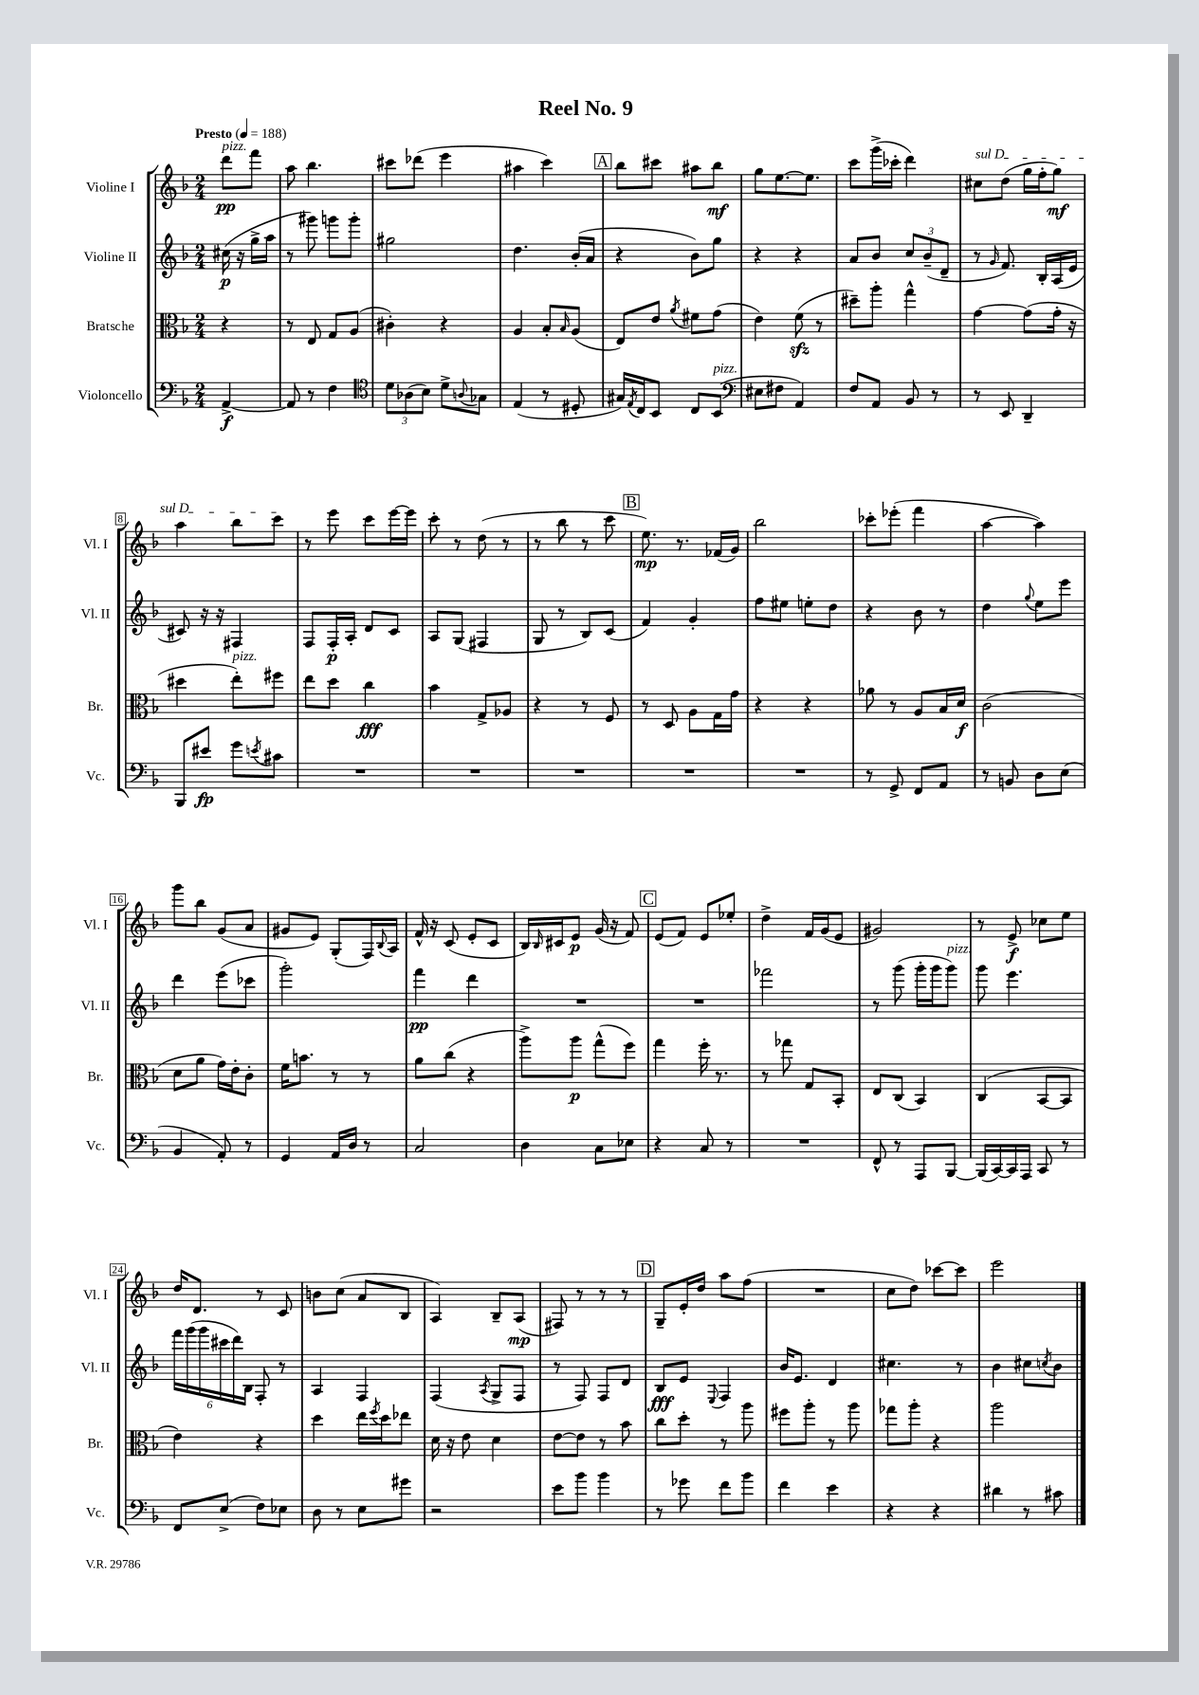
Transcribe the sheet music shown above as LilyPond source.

\header { title = "Reel No. 9" }
<<
\new StaffGroup <<
\new Staff = "s0" \with { instrumentName = "Violine I" shortInstrumentName = "Vl. I" } {
    \clef treble \key f \major \numericTimeSignature \time 2/4 \partial 4 \tempo "Presto" 4 = 188
    d'''8\pp^\markup { \italic "pizz." } f'''8 |
    a''8 bes''4. |
    cis'''8 des'''8( e'''4 |
    ais''4 c'''4) |
    \mark \markup { \box "A" } bes''8 cis'''8 ais''8 bes''8\mf |
    g''8 e''8.~ e''8. |
    c'''8 g'''16->( ces'''16-. d'''4) |
    \once \override TextSpanner.bound-details.left.text = \markup { \italic "sul D" } cis''8\startTextSpan d''8( g''16 f''16-. g''8\mf) |
    a''4 bes''8 c'''8\stopTextSpan |
    r8 e'''8 c'''8 e'''16~ e'''16 |
    c'''8-. r8 d''8( r8 |
    r8 bes''8 r8 c'''8 |
    \mark \markup { \box "B" } e''8.\mp) r8. fes'16( g'16) |
    bes''2 |
    ces'''8-. ees'''8-.( f'''4 |
    a''4~ a''4) |
    g'''8 bes''8 g'8( a'8 |
    gis'8 e'8) g8-.( f16) \appoggiatura { bes8 } a16 |
    f'16-^ r16 c'8( e'8-. c'8 |
    bes16) \grace { bes16 } cis'16 e'8\p g'16( r16 f'8) |
    \mark \markup { \box "C" } e'8( f'8) e'8 ees''8-. |
    d''4-> f'16 g'16( e'8 |
    gis'2) |
    r8 e'8->\f ces''8 e''8 |
    d''16 d'8. r8 c'8 |
    b'8 c''8( a'8 bes8 |
    a4) bes8-- a8\mp( |
    fis8) r8 r8 r8 |
    \mark \markup { \box "D" } g8-- e'16-. d''16 a''8 f''8( |
    R2 |
    c''8 d''8) ces'''8~ ces'''8 |
    e'''2 \bar "|." |
}
\new Staff = "s1" \with { instrumentName = "Violine II" shortInstrumentName = "Vl. II" } {
    \clef treble \key f \major \numericTimeSignature \time 2/4 \partial 4
    cis''16\p( r16 g''16-> a''16 |
    r8 gis'''8) g'''8 g'''8-. |
    gis''2 |
    d''4. bes'16-.( a'16 |
    \mark \markup { \box "A" } r4 bes'8) g''8 |
    r4 r4 |
    a'8 bes'8 \tuplet 3/2 { c''8 bes'8--( d'8-- } |
    r8 \grace { g'16 } f'8.) bes16-. a16( e'16 |
    cis'8) r16 r16 fis4 |
    f8 f16-.\p a16-. d'8 c'8 |
    a8 g8( fis4 |
    g8 r8 bes8) c'8( |
    \mark \markup { \box "B" } f'4) g'4-. |
    f''8 eis''8 e''8-. d''8 |
    r4 bes'8 r8 |
    d''4 \appoggiatura { g''8 } e''8 e'''8 |
    d'''4 e'''8( ces'''8 |
    g'''2-.) |
    f'''4\pp d'''4 |
    R2 |
    \mark \markup { \box "C" } R2 |
    fes'''2 |
    r8 g'''8( g'''16-. g'''16 g'''8^\markup { \italic "pizz." }) |
    g'''8 e'''4. |
    \tuplet 6/4 { f'''16 g'''16( g'''16 cis'''16 d'''16) bes16 } f8-. r8 |
    a4 f4 |
    f4( \acciaccatura { a8 } g8-> f8 |
    r8 f8) f8 d'8 |
    \mark \markup { \box "D" } bes8\fff e'8 \appoggiatura { e8 } f4 |
    bes'16 e'8. d'4 |
    cis''4. r8 |
    bes'4 cis''8 \acciaccatura { c''8 } bes'8 \bar "|." |
}
\new Staff = "s2" \with { instrumentName = "Bratsche" shortInstrumentName = "Br." } {
    \clef alto \key f \major \numericTimeSignature \time 2/4 \partial 4
    r4 |
    r8 e8 g8 a8( |
    cis'4-.) r4 |
    a4 bes8-. \grace { bes16 } a8( |
    \mark \markup { \box "A" } e8) e'8 \acciaccatura { a'8 } fis'8 g'8( |
    e'4) f'8\sfz( r8 |
    dis''8--) a''8-. g''4-^ |
    g'4~ g'8( g'16-. r16 |
    dis''4 e''8-.^\markup { \italic "pizz." }) fis''8 |
    e''8 d''8 c''4\fff |
    bes'4 g8-> aes8 |
    r4 r8 f8 |
    \mark \markup { \box "B" } r8 d8 a8 g16 g'16 |
    r4 r4 |
    aes'8 r8 a8 bes16 d'16\f |
    c'2( |
    d'8 a'8 g'16) e'16-. c'8-. |
    f'16 b'8. r8 r8 |
    a'8 c''8( r4 |
    a''8->) a''8\p g''8-^( f''8) |
    \mark \markup { \box "C" } g''4 f''16-. r8. |
    r8 ges''8 g8 bes,8-. |
    e8 c8( bes,4) |
    c4( bes,8~ bes,8 |
    e'4) r4 |
    d''4 e''16 \acciaccatura { f''8 } d''16 ees''8 |
    d'16 r16 e'8 d'4 |
    e'8~ e'8 r8 bes'8 |
    \mark \markup { \box "D" } c''8 d''8-. r8 a''8 |
    fis''8 a''8-. r8 a''8 |
    ges''8 a''8-. r4 |
    a''2 \bar "|." |
}
\new Staff = "s3" \with { instrumentName = "Violoncello" shortInstrumentName = "Vc." } {
    \clef bass \key f \major \numericTimeSignature \time 2/4 \partial 4
    a,4~->\f |
    a,8 r8 f4 |
    \clef tenor \tuplet 3/2 { d'8 aes8( bes8) } d'8-> \appoggiatura { a8 } ges8 |
    e4( r8 dis8-. |
    \mark \markup { \box "A" } gis16) \acciaccatura { e8 } c16 bes,8 c8 bes,8^\markup { \italic "pizz." }( |
    \clef bass eis8 fis8 a,4) |
    f8 a,8 bes,8 r8 |
    r8 e,8 d,4-- |
    bes,,8 eis'8\fp g'8 \acciaccatura { e'8 } cis'8 |
    R2 |
    R2 |
    R2 |
    \mark \markup { \box "B" } R2 |
    R2 |
    r8 g,8-> f,8 a,8 |
    r8 b,8 d8 e8( |
    bes,4 a,8-.) r8 |
    g,4 a,16 d16 r8 |
    c2 |
    d4 c8 ees8 |
    \mark \markup { \box "C" } r4 c8 r8 |
    R2 |
    f,8-^ r8 a,,8 bes,,8~ |
    bes,,16( c,16~) c,16 a,,16 c,8 r8 |
    f,8 e8->( f8) ees8 |
    d8 r8 e8 gis'8 |
    r2 |
    e'8 bes'8 bes'4 |
    \mark \markup { \box "D" } r8 ges'8 f'8 bes'8 |
    f'4 e'4 |
    r4 r4 |
    dis'4 r8 cis'8 \bar "|." |
}
>>
>>
\layout { \context { \Score \override BarNumber.stencil = #(make-stencil-boxer 0.1 0.3 ly:text-interface::print) } }
